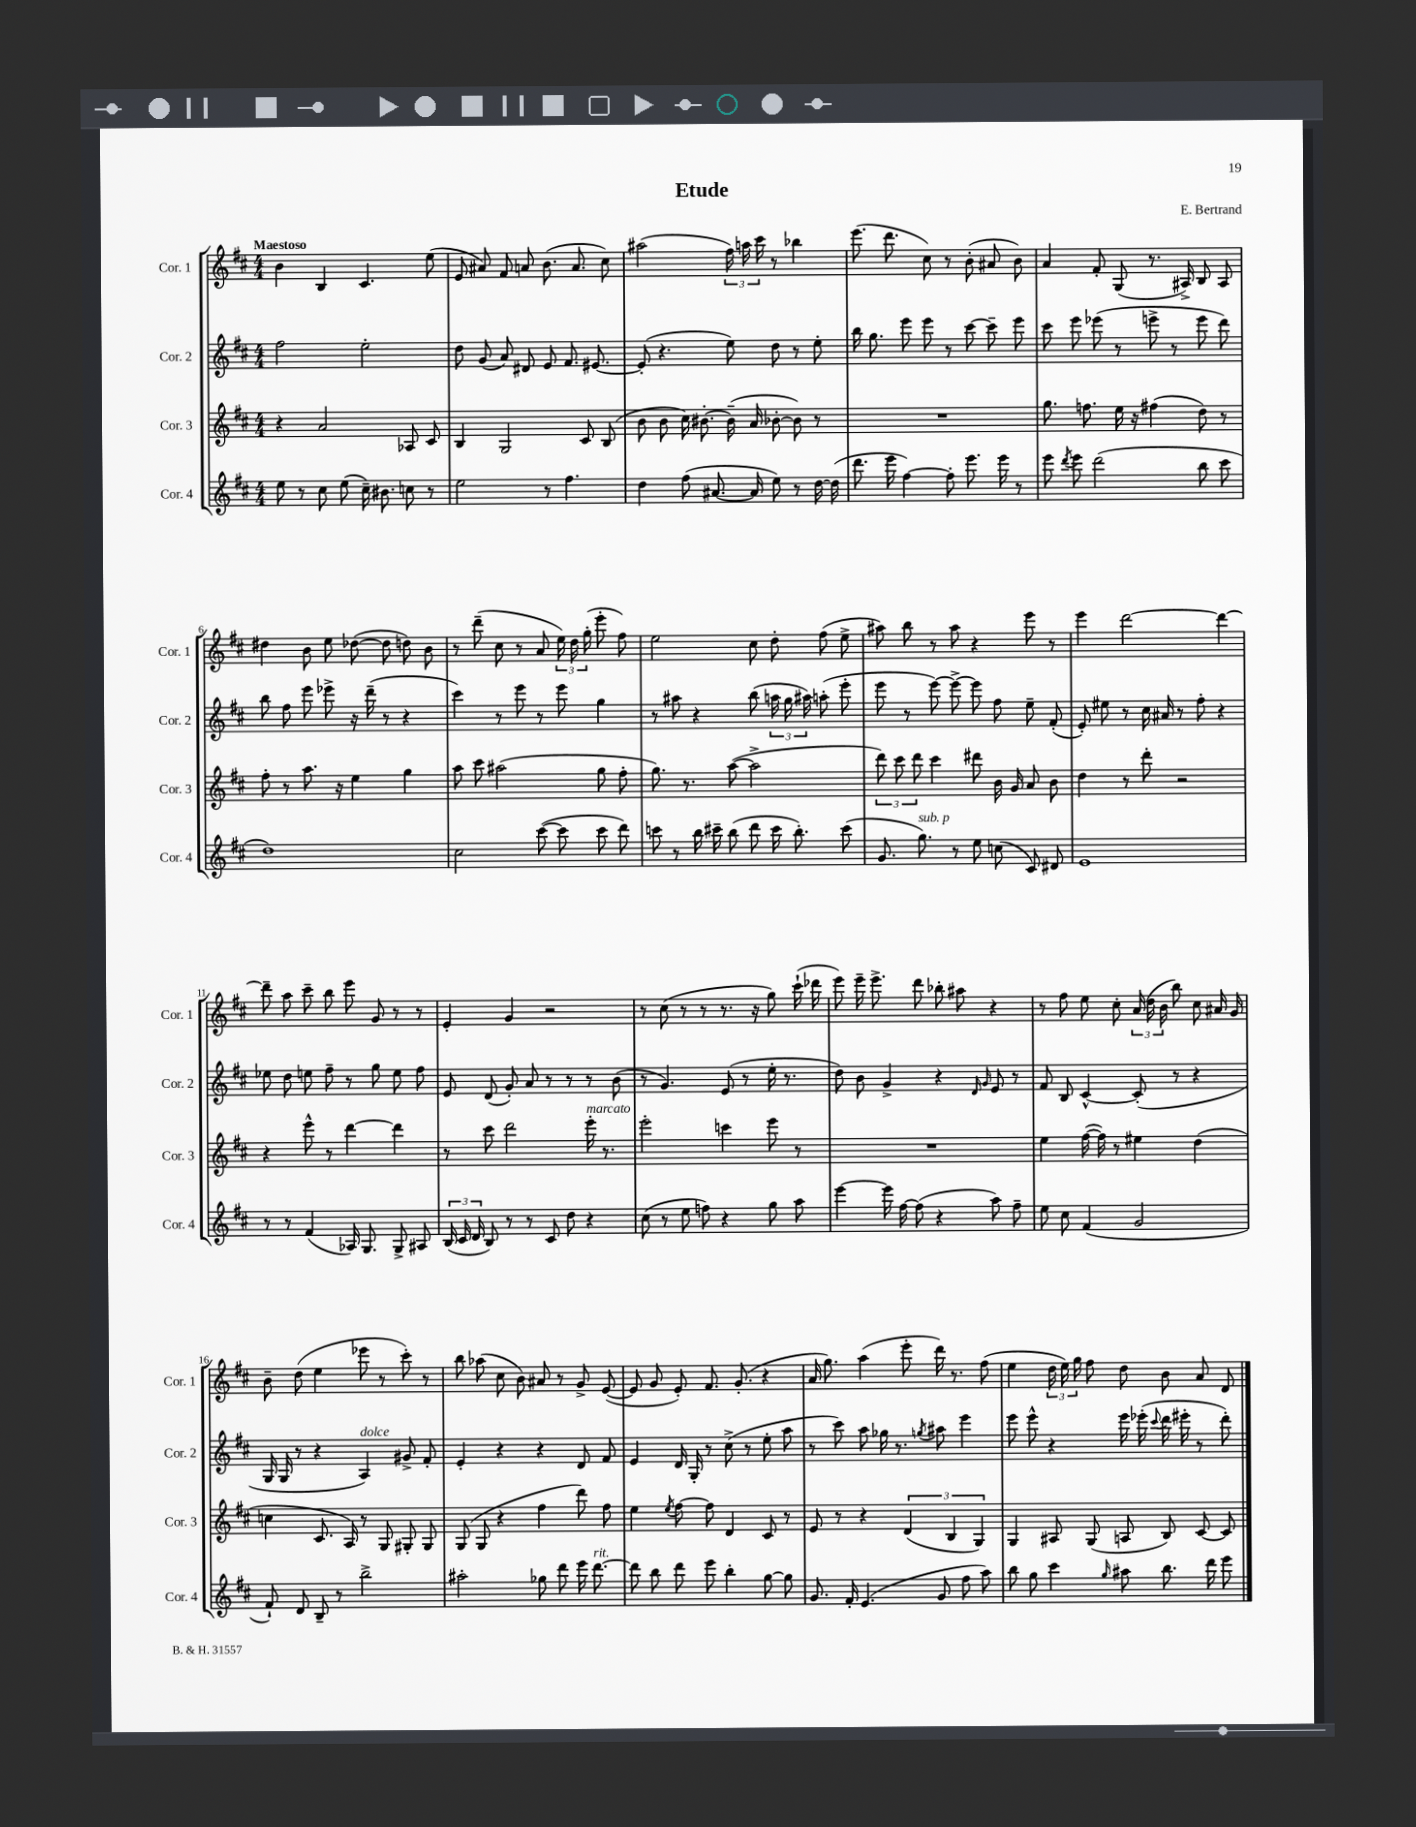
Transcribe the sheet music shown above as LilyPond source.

\header { title = "Etude" composer = "E. Bertrand" }
<<
\new StaffGroup <<
\new Staff = "s0" \with { instrumentName = "Cor. 1" shortInstrumentName = "Cor. 1" } {
    \clef treble \key d \major \numericTimeSignature \time 4/4 \tempo "Maestoso"
    \autoBeamOff b'4 b4 cis'4. e''8( |
    e'8 ais'8) fis'8 a'8 b'8.( a'8. cis''8) |
    ais''2( \tuplet 3/2 { fis''16) a''16 cis'''16 } r8 bes''4 |
    e'''8.( d'''8. cis''8) r8 b'8-.( ais'8 b'8) |
    a'4 fis'8-. g8( r8. ais16->) b8 ais8 |
    dis''4 b'8 e''8 des''8~( des''8 d''8) b'8 |
    r8 d'''8--( cis''8 r8 a'8 \tuplet 3/2 { e''16) d''16 g''16-.( } e'''8-. fis''8) |
    e''2 cis''8 d''8-. fis''8( e''8-> |
    ais''8) b''8 r8 ais''8 r4 e'''8 r8 |
    e'''4 d'''2~ d'''4~ |
    d'''8-- a''8 cis'''8-- b''8 e'''8 g'8 r8 r8 |
    e'4-. g'4 r2 |
    r8 cis''8( r8 r8 r8. r16 g''8) cis'''16-!( des'''16 |
    e'''8) e'''16-- e'''8.-> d'''8 bes''8-. ais''8 r4 |
    r8 fis''8 e''8 cis''8-. \tuplet 3/2 { a'16( d''16 b'16 } b''8) cis''8 ais'16 g'16 |
    b'8-- d''8( e''4 ees'''8 r8 cis'''8-.) r8 |
    b''8 aes''8( cis''8 b'8) ais'8 r8 g'8-> e'8~( |
    e'8 g'8 e'8-.) fis'8. g'8.-.( r4 |
    a'16 g''8.) a''4( e'''8-. d'''16) r8. fis''8( |
    e''4 \tuplet 3/2 { d''16 e''16) g''16 } fis''8 d''8 b'8 a'8 d'8 \bar "|." |
}
\new Staff = "s1" \with { instrumentName = "Cor. 2" shortInstrumentName = "Cor. 2" } {
    \clef treble \key d \major \numericTimeSignature \time 4/4
    \autoBeamOff fis''2 e''2-. |
    d''8 g'8( a'8) dis'8 e'8 fis'8. eis'8.~ |
    eis'8-.( r4. e''8) d''8 r8 e''8-. |
    b''16 g''8. e'''8 e'''8 r8 cis'''8~ cis'''8-- e'''8 |
    cis'''8 e'''8 ees'''8( r8 e'''8-> r8 e'''8 d'''8) |
    b''8 fis''8 e'''8 ees'''8-> r16 d'''16--( r8 r4 |
    cis'''4) r8 e'''8 r8 e'''8 g''4 |
    r8 ais''8 r4 b''8( \tuplet 3/2 { a''16 g''16 ais''16) } a''8-.( e'''8-. |
    e'''8 r8 e'''8~) e'''8~-> e'''8 fis''8 e''8-- fis'8-.( |
    e'8-.) eis''8 r8 cis''16 ais'16 r8 fis''8-. r4 |
    ees''8 d''8 e''8 fis''8-- r8 g''8 e''8 fis''8 |
    e'8 d'8( g'8-.) a'8 r8 r8 r8 b'8( |
    r8 g'4.) e'8( r8 e''16-. r8. |
    d''8) b'8 g'4-> r4 \grace { d'16 g'16 } e'8 r8 |
    fis'8 b8 cis'4~-^ cis'8-.( r8 r4 |
    g16 g16 r8 r4 a4^\markup { \italic "dolce" }) gis'8-> fis'8-. |
    e'4-. r4 r4 d'8 fis'8 |
    e'4 d'16 g16-. r8 cis''8->( r8 e''8-. a''8 |
    r8 cis'''8) a''8 ges''16 r8. \acciaccatura { g''8 } ais''8 e'''4 |
    e'''8 e'''8-^ r4 e'''16 ees'''16-.( \appoggiatura { cis'''8 } d'''16 eis'''16-. r8 d'''8-.) \bar "|." |
}
\new Staff = "s2" \with { instrumentName = "Cor. 3" shortInstrumentName = "Cor. 3" } {
    \clef treble \key d \major \numericTimeSignature \time 4/4
    \autoBeamOff r4 a'2 aes8 cis'8 |
    b4 g2 cis'8 b8( |
    b'8 b'8 cis''16) bis'8.~-. bis'16--( a'16 bes'8~-. bes'8) r8 |
    R1 |
    g''8. f''8. e''16 r16 fis''4( d''8) r8 |
    fis''8-. r8 a''8. r16 e''4 g''4 |
    a''8 cis'''8 ais''2( g''8 fis''8-. |
    g''8.) r8. a''8~( a''2-> |
    \tuplet 3/2 { d'''8) cis'''8 d'''8 } cis'''4 dis'''8 b'16 g'16 a'8 b'8 |
    d''4 r8 d'''8-. r2 |
    r4 e'''8-^ r8 d'''4~ d'''4 |
    r8 cis'''8 d'''2 e'''16-.^\markup { \italic "marcato" } r8. |
    e'''2-. c'''4 e'''8 r8 |
    R1 |
    e''4 fis''16~( fis''16) r8 eis''4 d''4( |
    c''4 cis'8. a16) r8 g8 gis8-. gis8 |
    g8( g8 r4 fis''4 d'''8) fis''8 |
    e''4 \acciaccatura { e''8 } fis''8~ fis''8 d'4 cis'8 r8 |
    e'8 r8 r4 \tuplet 3/2 { d'4( b4 g4) } |
    g4 ais8 g8( a8 b8) cis'8~ cis'8 \bar "|." |
}
\new Staff = "s3" \with { instrumentName = "Cor. 4" shortInstrumentName = "Cor. 4" } {
    \clef treble \key d \major \numericTimeSignature \time 4/4
    \autoBeamOff e''8 r8 cis''8 e''8( cis''16--) bis'8. c''8 r8 |
    e''2 r8 fis''4. |
    d''4 fis''8( ais'8.~ ais'16 e''8) r8 d''16~ d''16( |
    d'''8. e'''16 fis''4~) fis''8-. e'''8. e'''16 r8 |
    e'''8 \acciaccatura { d'''8 } e'''8 d'''2( b''8 cis'''8 |
    d''1) |
    cis''2 cis'''8~( cis'''8 cis'''8 d'''8) |
    c'''8 r8 b''16 cis'''16-- b''8( d'''8 cis'''16 b''8.-.) cis'''8( |
    g'8. g''8.^\markup { \italic "sub. p" }) r8 e''8 c''8( cis'8) dis'8 |
    e'1 |
    r8 r8 fis'4( aes16) g8. g8-> ais8 |
    \tuplet 3/2 { b16( cis'16 d'16 } b8) r8 r8 cis'8 d''8 r4 |
    cis''8( r8 e''8 f''8) r4 g''8 a''8 |
    e'''4~ e'''16 fis''16~ fis''8( r4 a''8) fis''8-- |
    e''8 cis''8 fis'4( g'2 |
    fis'8-!) d'8 b8-- r8 b''2-> |
    ais''2-. ges''8 d'''8 e'''16 d'''8.~^\markup { \italic "rit." } |
    d'''8 b''8 d'''8 e'''8 b''4-. g''8~ g''8 |
    g'8. fis'16-. e'4.( g'8 fis''8 a''8) |
    b''8 g''8 cis'''4 \grace { g''16 } ais''8 b''8. d'''16 e'''8 \bar "|." |
}
>>
>>
